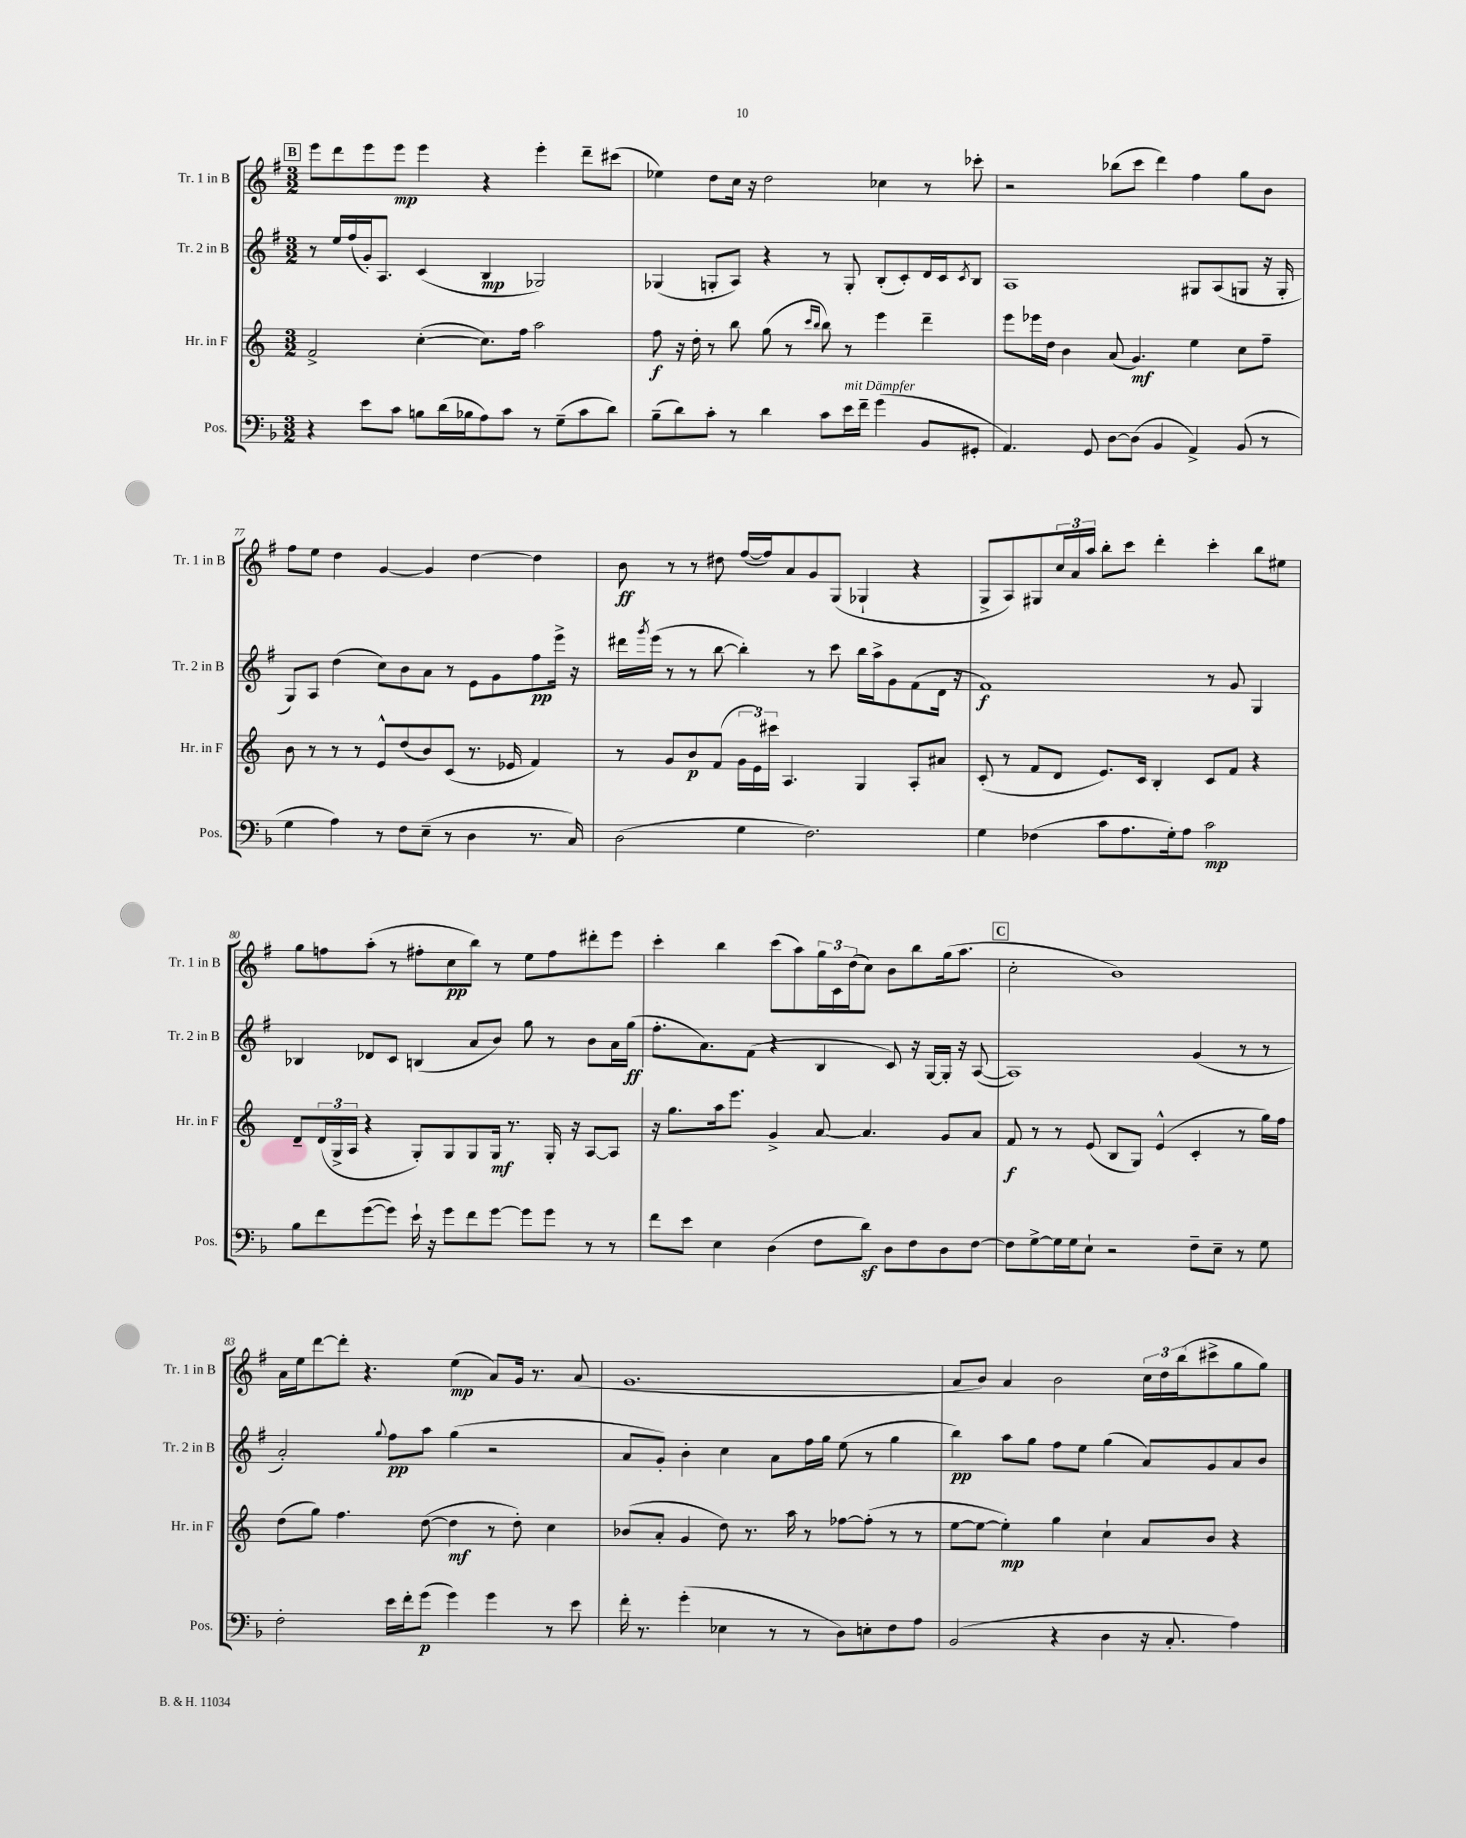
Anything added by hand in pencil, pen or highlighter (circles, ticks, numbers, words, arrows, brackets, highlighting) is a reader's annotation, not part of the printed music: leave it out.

**kern	**dynam	**kern	**dynam	**kern	**dynam	**kern	**dynam
*part4	*part4	*part3	*part3	*part2	*part2	*part1	*part1
*staff4	*staff4	*staff3	*staff3	*staff2	*staff2	*staff1	*staff1
*I"Pos.	*	*I"Hr. in F	*	*I"Tr. 2 in B	*	*I"Tr. 1 in B	*
*I'Pos.	*	*I'Hr. in F	*	*I'Tr. 2 in B	*	*I'Tr. 1 in B	*
*clefF4	*	*clefG2	*	*clefG2	*	*clefG2	*
*k[b-]	*	*k[]	*	*k[f#]	*	*k[f#]	*
*M3/2	*	*M3/2	*	*M3/2	*	*M3/2	*
!!LO:REH:place=s1:t=B
=74	=74	=74	=74	=74	=74	=74	=74
4r	.	2f^/	.	8r	.	8eee\L	.
.	.	.	.	16ee/LL	.	8ddd\	.
.	.	.	.	(16ff#/	.	.	.
8e\L	.	.	.	16g'/J)	.	8eee\	.
.	.	.	.	8.A/J	.	.	.
8c\J	.	.	.	.	.	8eee\J	mp
8Bn\L	.	([4cc'\	.	(4c/	.	4eee\	.
(16d\L	.	.	.	.	.	.	.
16B-X\J	.	.	.	.	.	.	.
8A\)	.	8.cc\L])	.	4B/	mp	4r	.
8c\J	.	.	.	.	.	.	.
.	.	16ff\Jk	.	.	.	.	.
8r	.	2aa\	.	2G-X/)	.	4eee'\	.
(8G~\L	.	.	.	.	.	.	.
8c\	.	.	.	.	.	8ddd~\L	.
8d\J)	.	.	.	.	.	(8ccc#X\J	.
=75	=75	=75	=75	=75	=75	=75	=75
(8B-~\L	.	8ff\	f	(4G-X/	.	4ee-X\)	.
8d\)	.	16r	.	.	.	.	.
.	.	16dd'\	.	.	.	.	.
8c'\J	.	8r	.	8Gn'/L	.	8dd\L	.
8r	.	8bb\	.	8A/J)	.	16cc\Jk	.
.	.	.	.	.	.	16r	.
4d\	.	(8gg\	.	4r	.	2dd\	.
.	.	8r	.	.	.	.	.
.	.	16qqccc/LL	.	.	.	.	.
.	.	16qqbb/JJ	.	.	.	.	.
8c\L	.	8bb\)	.	8r	.	.	.
!LO:TX:a:i:t=mit Dämpfer	!	!	!	!	!	!	!
16e\L	.	8r	.	8G'/	.	.	.
16f~\JJ	.	.	.	.	.	.	.
(4g\	.	4eee\	.	(8B'/L	.	4cc-X\	.
.	.	.	.	8c'/)	.	.	.
8BB-/L	.	4ddd~\	.	16d/L	.	8r	.
.	.	.	.	16c/J	.	.	.
.	.	.	.	8qc/	.	.	.
8GG#X'/J	.	.	.	8B/J	.	8ccc-X'\	.
=76	=76	=76	=76	=76	=76	=76	=76
4.AA/)	.	8eee\L	.	1A	.	2r	.
.	.	16eee-X\L	.	.	.	.	.
.	.	16dd\JJ	.	.	.	.	.
.	.	4b\	.	.	.	.	.
8GG/	.	.	.	.	.	.	.
[8D\L	.	(8a/	.	.	.	(8bb-X\L	.
(8D\J]	.	4.g/)	mf	.	.	8ccc\J	.
4BB-/	.	.	.	.	.	4ddd\)	.
4AA^/)	.	4ee\	.	8G#X/L	.	4ff#\	.
.	.	.	.	(8A/	.	.	.
(8BB-/	.	8cc\L	.	8Gn/J	.	8gg\L	.
8r	.	8ff~\J	.	16r	.	8b\J	.
.	.	.	.	16G'/	.	.	.
!!LO:LB:g=z
=77	=77	=77	=77	=77	=77	=77	=77
4G\	.	8b\	.	8G/L)	.	8ff#\L	.
.	.	8r	.	8A/J	.	8ee\J	.
4A\)	.	8r	.	(4dd\	.	4dd\	.
.	.	8r	.	.	.	.	.
8r	.	8e^^/L	.	8cc\L)	.	[4g/	.
8F\L	.	(8dd/	.	8b\	.	.	.
(8E~\J	.	8b/)	.	8a\J	.	4g/]	.
8r	.	(8c/J	.	8r	.	.	.
4D\	.	8.r	.	8e\L	.	[4dd\	.
.	.	.	.	8g\	.	.	.
.	.	16e-X/	.	.	.	.	.
8.r	.	4f/)	.	8ff#\	pp	4dd\]	.
.	.	.	.	16eee^\Jk	.	.	.
16C/)	.	.	.	16r	.	.	.
=78	=78	=78	=78	=78	=78	=78	=78
(2D\	.	8r	.	16ddd#X\LL	.	8b\	ff
.	.	.	.	8qggg/	.	.	.
.	.	.	.	(16eee\JJ	.	.	.
.	.	8g/L	.	8r	.	8r	.
.	.	8b/	p	8r	.	8r	.
.	.	(8f/J	.	[8bb\	.	8dd#X\	.
4G\	.	24g\LL	.	4bb'\])	.	([16ff#/LL	.
.	.	24e\)	.	.	.	.	.
.	.	.	.	.	.	16ff#/J])	.
.	.	24ccc#X\JJ	.	.	.	.	.
.	.	4.A/	.	.	.	8a/	.
2.F\)	.	.	.	8r	.	8g/	.
.	.	.	.	8ccc\	.	(8G/J	.
.	.	4G/	.	16bb\LL	.	4G-X`/	.
.	.	.	.	16aa^\J	.	.	.
.	.	.	.	8g\	.	.	.
.	.	8A'/L	.	(8f#\	.	4r	.
.	.	8a#X/J	.	16d\Jk	.	.	.
.	.	.	.	16r	.	.	.
=79	=79	=79	=79	=79	=79	=79	=79
4G\	.	(8c'/	.	1f#)	f	8G^/L	.
.	.	8r	.	.	.	8A/)	.
(4F-X\	.	8f/L	.	.	.	8G#X/	.
.	.	8d/J	.	.	.	24cc/L	.
.	.	.	.	.	.	24a/	.
.	.	.	.	.	.	24aa/JJ	.
8c\L	.	8.e/L)	.	.	.	8bb'\L	.
8.A\	.	.	.	.	.	8ccc\J	.
.	.	16c/Jk	.	.	.	.	.
.	.	4B'/	.	.	.	4ddd'\	.
16G'\k)	.	.	.	.	.	.	.
8A\J	.	.	.	.	.	.	.
2c\	mp	8c/L	.	8r	.	4ccc'\	.
.	.	8f/J	.	8g/	.	.	.
.	.	4r	.	4G/	.	8bb\L	.
.	.	.	.	.	.	8ee#X\J	.
!!LO:LB:g=z
=80	=80	=80	=80	=80	=80	=80	=80
8B-\L	.	8d~/L	.	4B-X/	.	8gg\L	.
8f\	.	(24d/L	.	.	.	8ffn\	.
.	.	24G^/	.	.	.	.	.
.	.	24A/JJ	.	.	.	.	.
([8g\	.	4r	.	8d-X/L	.	(8aa'\J	.
8g\J])	.	.	.	8c/J	.	8r	.
16e`\	.	8G'/L)	.	(4Bn/	.	8ff#X'\L	.
16r	.	.	.	.	.	.	.
8g\L	.	8G/	.	.	.	8cc\	pp
8f\	.	8G/	.	8a/L	.	8bb\J)	.
[8g\J	.	16G/Jk	mf	8b/J)	.	8r	.
.	.	8.r	.	.	.	.	.
8g\L]	.	.	.	8gg\	.	8ee\L	.
8g\J	.	16G'/	.	8r	.	8ff#\	.
.	.	16r	.	.	.	.	.
8r	.	[8A/L	.	8b\L	.	8ddd#X'\	.
8r	.	8A/J]	.	16a\L	.	8eee\J	.
.	.	.	.	(16gg\JJ	ff	.	.
=81	=81	=81	=81	=81	=81	=81	=81
8f\L	.	16r	.	8.ff#'\L	.	4ccc'\	.
.	.	8.gg\L	.	.	.	.	.
8e\J	.	.	.	.	.	.	.
.	.	.	.	8.a\)	.	.	.
4E\	.	16aa\k	.	.	.	4bb\	.
.	.	8.eee\J	.	.	.	.	.
.	.	.	.	(8f#\J	.	.	.
(4D\	.	4g^/	.	4r	.	(8ccc\L	.
.	.	.	.	.	.	8aa\)	.
8F\L	.	[8a/	.	4B/	.	24gg\L	.
.	.	.	.	.	.	24c\	.
.	.	.	.	.	.	(24dd\J	.
8dz\J)	.	4.a/]	.	.	.	8cc\J)	.
8D\L	.	.	.	8c/)	.	8b\L	.
8F\	.	.	.	16r	.	8bb\	.
.	.	.	.	[16G/LL	.	.	.
8D\	.	8g/L	.	16G'/JJ]	.	(16gg\k	.
.	.	.	.	16r	.	8.aa\J	.
[8F\J	.	8a/J	.	([8A/	.	.	.
!!LO:REH:place=s1:t=C
=82	=82	=82	=82	=82	=82	=82	=82
8F\L]	.	8f/	f	1A])	.	2cc'\	.
[8G^\	.	8r	.	.	.	.	.
16G\L]	.	8r	.	.	.	.	.
16G\J	.	.	.	.	.	.	.
8E`\J	.	(8e/	.	.	.	.	.
2r	.	8B/L	.	.	.	1b)	.
.	.	8G/J)	.	.	.	.	.
.	.	(4e^^/	.	.	.	.	.
8F~\L	.	4c'/	.	(4g/	.	.	.
8E~\J	.	.	.	.	.	.	.
8r	.	8r	.	8r	.	.	.
8G\	.	16gg\LL)	.	8r	.	.	.
.	.	16ff\JJ	.	.	.	.	.
!!LO:LB:g=z
=83	=83	=83	=83	=83	=83	=83	=83
2F'\	.	(8dd\L	.	2a'/)	.	16a\LL	.
.	.	.	.	.	.	16ee\J	.
.	.	8gg\J)	.	.	.	[8ddd\	.
.	.	4.ff\	.	.	.	8ddd'\J]	.
.	.	.	.	.	.	4.r	.
.	.	.	.	8qqgg/	.	.	.
16e\LL	.	.	.	8ff#\L	pp	.	.
16f'\J	.	.	.	.	.	.	.
(8g\J	p	([8dd\	.	8aa\J	.	.	.
4g\)	.	4dd\]	mf	(4gg\	.	(4ee\	mp
4g\	.	8r	.	2r	.	8a/L)	.
.	.	8dd'\)	.	.	.	16g/Jk	.
.	.	.	.	.	.	8.r	.
8r	.	4cc\	.	.	.	.	.
8e\	.	.	.	.	.	(8a/	.
=84	=84	=84	=84	=84	=84	=84	=84
16f'\	.	(8b-X/L	.	8a/L	.	1.g	.
8.r	.	.	.	.	.	.	.
.	.	8a'/J	.	8g'/J)	.	.	.
(4g'\	.	4g/	.	4b'\	.	.	.
4E-X\	.	8dd\)	.	4cc\	.	.	.
.	.	8.r	.	.	.	.	.
8r	.	.	.	8a\L	.	.	.
.	.	16aa\	.	.	.	.	.
8r	.	8r	.	16ff#\L	.	.	.
.	.	.	.	16gg\JJ	.	.	.
8D\L)	.	[8ff-X\L	.	(8ee\	.	.	.
8En'\	.	(8ff-'\J]	.	8r	.	.	.
8F\	.	8r	.	4gg\	.	.	.
8A\J	.	8r	.	.	.	.	.
=85	=85	=85	=85	=85	=85	=85	=85
(2BB-/	.	[8ee\L	.	4bb\)	pp	8a/L	.
.	.	8ee\J_	.	.	.	8b/J)	.
.	.	4ee'\])	mp	8aa\L	.	4a/	.
.	.	.	.	8gg\J	.	.	.
4r	.	4gg\	.	8ff#\L	.	2b\	.
.	.	.	.	8ee\J	.	.	.
4D\	.	4cc`\	.	(4gg\	.	.	.
16r	.	8a/L	.	8a/L)	.	24cc\LL	.
.	.	.	.	.	.	24dd\	.
8.C'/	.	.	.	.	.	.	.
.	.	.	.	.	.	(24bb\J	.
.	.	8b/J	.	8g/	.	8ccc#X^\	.
4A\)	.	4r	.	8a/	.	8gg\	.
.	.	.	.	8b/J	.	8gg\J)	.
==	==	==	==	==	==	==	==
*-	*-	*-	*-	*-	*-	*-	*-
